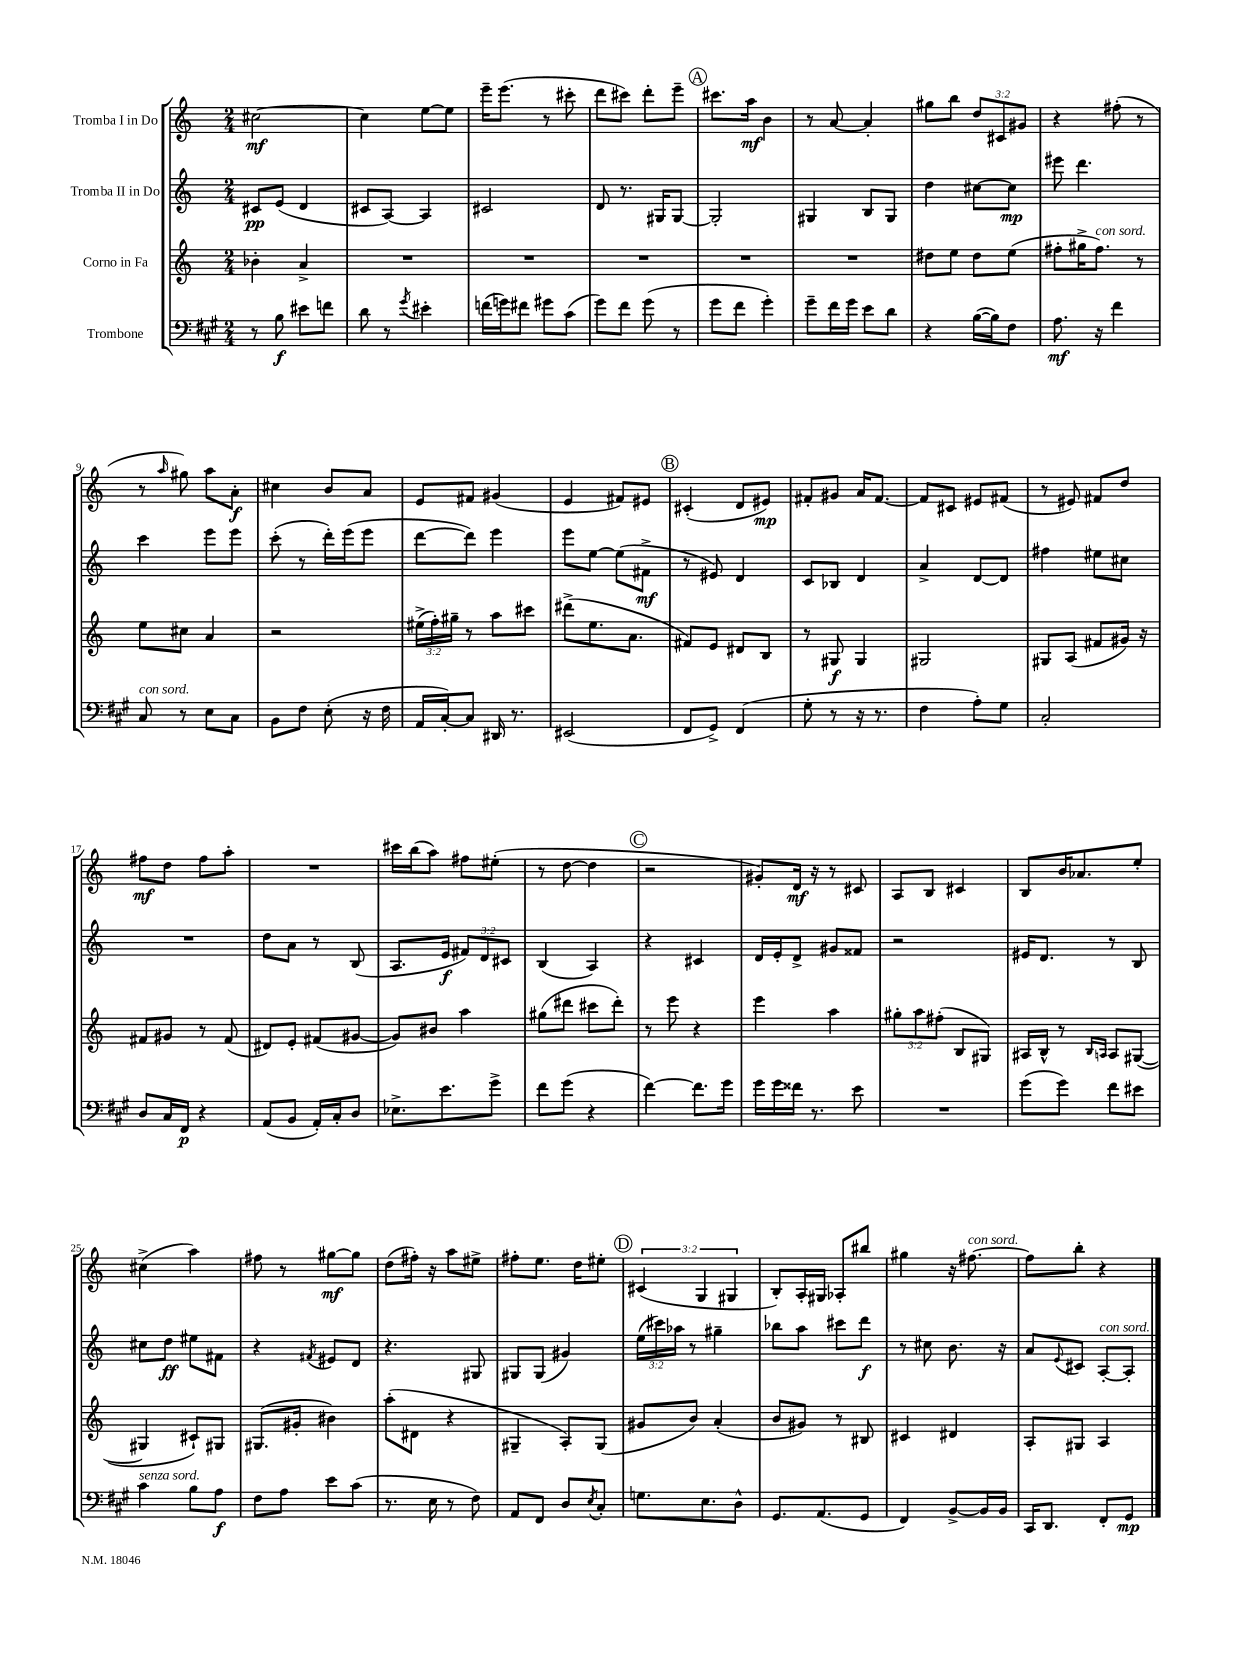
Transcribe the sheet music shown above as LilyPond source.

<<
\new StaffGroup <<
\new Staff = "s0" \with { instrumentName = "Tromba I in Do" } {
    \clef treble \key c \major \numericTimeSignature \time 2/4 \override Staff.TupletNumber.text = #tuplet-number::calc-fraction-text
    cis''2~\mf |
    cis''4 e''8~ e''8 |
    e'''16-- e'''8.( r8 cis'''8-. |
    d'''8 cis'''8) d'''8-. e'''8-- |
    \mark \markup { \circle "A" } cis'''8. a''16\mf b'4 |
    r8 a'8~ a'4-. |
    gis''8 b''8 \tuplet 3/2 { d''8 cis'8 gis'8 } |
    r4 fis''8-.( r8 |
    r8 \grace { a''16 } gis''8) a''8 a'8-.\f |
    cis''4 b'8 a'8 |
    e'8 fis'8 gis'4( |
    e'4 fis'8) eis'8 |
    \mark \markup { \circle "B" } cis'4-.( d'8 eis'8\mp) |
    fis'8-. gis'8 a'16 fis'8.~ |
    fis'8 cis'8 eis'8 fis'8( |
    r8 eis'8) fis'8 d''8 |
    fis''8\mf d''8 fis''8 a''8-. |
    R2 |
    cis'''16 b''16( a''8) fis''8 eis''8-.( |
    r8 d''8~ d''4 |
    \mark \markup { \circle "C" } r2 |
    gis'8-.) d'16\mf r16 r8 cis'8 |
    a8 b8 cis'4 |
    b8 b'16 aes'8. e''8-. |
    cis''4->( a''4) |
    fis''8 r8 gis''8~\mf gis''8 |
    d''8( fis''16-.) r16 a''8 eis''8-> |
    fis''8-. e''8. d''16 eis''8-. |
    \mark \markup { \circle "D" } \tuplet 3/2 { cis'4( g4 gis4 } |
    b8-.) a16-. gis16 aes8-. bis''8 |
    gis''4 r16 fis''8.~^\markup { \italic "con sord." } |
    fis''8 b''8-. r4 \bar "|." |
}
\new Staff = "s1" \with { instrumentName = "Tromba II in Do" } {
    \clef treble \key c \major \numericTimeSignature \time 2/4 \override Staff.TupletNumber.text = #tuplet-number::calc-fraction-text
    cis'8\pp e'8( d'4 |
    cis'8 a8~) a4 |
    cis'2 |
    d'8 r8. gis16 gis8~ |
    \mark \markup { \circle "A" } gis2-. |
    gis4 b8 gis8 |
    d''4 cis''8~ cis''8\mp |
    eis'''8 d'''4. |
    c'''4 e'''8 e'''8 |
    c'''8-.( r8 d'''16-.) e'''16( e'''8 |
    d'''8~ d'''8) e'''4 |
    e'''8 e''8~ e''8( fis'8->\mf |
    \mark \markup { \circle "B" } r8 eis'8) d'4 |
    c'8 bes8 d'4 |
    a'4-> d'8~ d'8 |
    fis''4 eis''8 cis''8 |
    R2 |
    d''8 a'8 r8 b8( |
    a8. e'16\f \tuplet 3/2 { fis'8) d'8 cis'8 } |
    b4( a4) |
    \mark \markup { \circle "C" } r4 cis'4 |
    d'16 e'16-. d'8-> gis'8 fisis'8 |
    r2 |
    eis'16 d'8. r8 b8 |
    cis''8 d''8\ff eis''8 fis'8 |
    r4 \acciaccatura { fis'8 } eis'8 d'8 |
    r4. gis8 |
    gis8 gis8( gis'4) |
    \mark \markup { \circle "D" } \tuplet 3/2 { e''16( cis'''16) aes''16 } r8 gis''4-- |
    bes''8 a''8 cis'''8 d'''8\f |
    r8 cis''8 b'8. r16 |
    a'8 \appoggiatura { e'8 } cis'8 a8~-.^\markup { \italic "con sord." } a8-. \bar "|." |
}
\new Staff = "s2" \with { instrumentName = "Corno in Fa" } {
    \clef treble \key c \major \numericTimeSignature \time 2/4 \override Staff.TupletNumber.text = #tuplet-number::calc-fraction-text
    bes'4-. a'4-> |
    R2 |
    R2 |
    R2 |
    \mark \markup { \circle "A" } R2 |
    R2 |
    dis''8 e''8 dis''8 e''8( |
    fis''8-. gis''16-> fis''8.^\markup { \italic "con sord." }) r8 |
    e''8 cis''8 a'4 |
    r2 |
    \tuplet 3/2 { eis''16->( f''16-.) gis''16-- } r8 a''8 cis'''8 |
    dis'''8->( e''8. a'8. |
    \mark \markup { \circle "B" } fis'8) e'8 dis'8 b8 |
    r8 gis8\f gis4 |
    gis2 |
    gis8 a8( fis'8 gis'16) r16 |
    fis'8 gis'8 r8 fis'8( |
    dis'8) e'8-. fis'8( gis'8~ |
    gis'8) bis'8 a''4 |
    gis''8( dis'''8 cis'''8 dis'''8-.) |
    \mark \markup { \circle "C" } r8 e'''8 r4 |
    e'''4 a''4 |
    \tuplet 3/2 { gis''8-. a''8 fis''8-.( } b8 gis8) |
    ais16 b16-^ r8 \grace { b16 a16 } a8 gis8~( |
    gis4 cis'8-!) gis8 |
    gis8.( gis'16-. bis'4) |
    a''8-.( dis'8 r4 |
    gis4-- a8-.) gis8( |
    \mark \markup { \circle "D" } gis'8 b'8) a'4-.( |
    b'8 gis'8) r8 bis8 |
    cis'4 dis'4 |
    a8-. gis8 a4 \bar "|." |
}
\new Staff = "s3" \with { instrumentName = "Trombone" } {
    \clef bass \key a \major \numericTimeSignature \time 2/4
    r8 b8\f eis'8 f'8 |
    d'8 r8 \acciaccatura { gis'8 } eis'4-. |
    f'16( g'16) fis'8 gis'8 cis'8( |
    gis'8) fis'8 gis'8( r8 |
    \mark \markup { \circle "A" } gis'8 fis'8 gis'4-.) |
    gis'8-- fis'16 gis'16 e'8 d'8 |
    r4 b16~( b16) fis8 |
    a8.\mf r16 fis'4 |
    cis8^\markup { \italic "con sord." } r8 e8 cis8 |
    b,8 fis8 e8-.( r16 fis16 |
    a,16 cis16~-.) cis8 dis,16 r8. |
    eis,2( |
    \mark \markup { \circle "B" } fis,8 gis,8->) fis,4( |
    gis8-. r8 r16 r8. |
    fis4 a8-.) gis8 |
    cis2-. |
    d8 cis16 fis,16\p r4 |
    a,8( b,8 a,16-.) cis16-. d8 |
    ees8.-> e'8. gis'8-> |
    fis'8 gis'8( r4 |
    \mark \markup { \circle "C" } fis'4~) fis'8. gis'16 |
    gis'16 gis'16 fisis'16 r8. e'8 |
    R2 |
    gis'8( gis'8) fis'8 eis'8 |
    cis'4^\markup { \italic "senza sord." } b8 a8\f |
    fis8 a8 e'8 cis'8( |
    r8. e16 r8 fis8) |
    a,8 fis,8 d8 \acciaccatura { e8 } cis8-. |
    \mark \markup { \circle "D" } g8. e8. d8-^ |
    gis,8. a,8.( gis,8 |
    fis,4) b,8~-> b,16 b,16 |
    cis,16 d,8. fis,8-. gis,8\mp \bar "|." |
}
>>
>>
